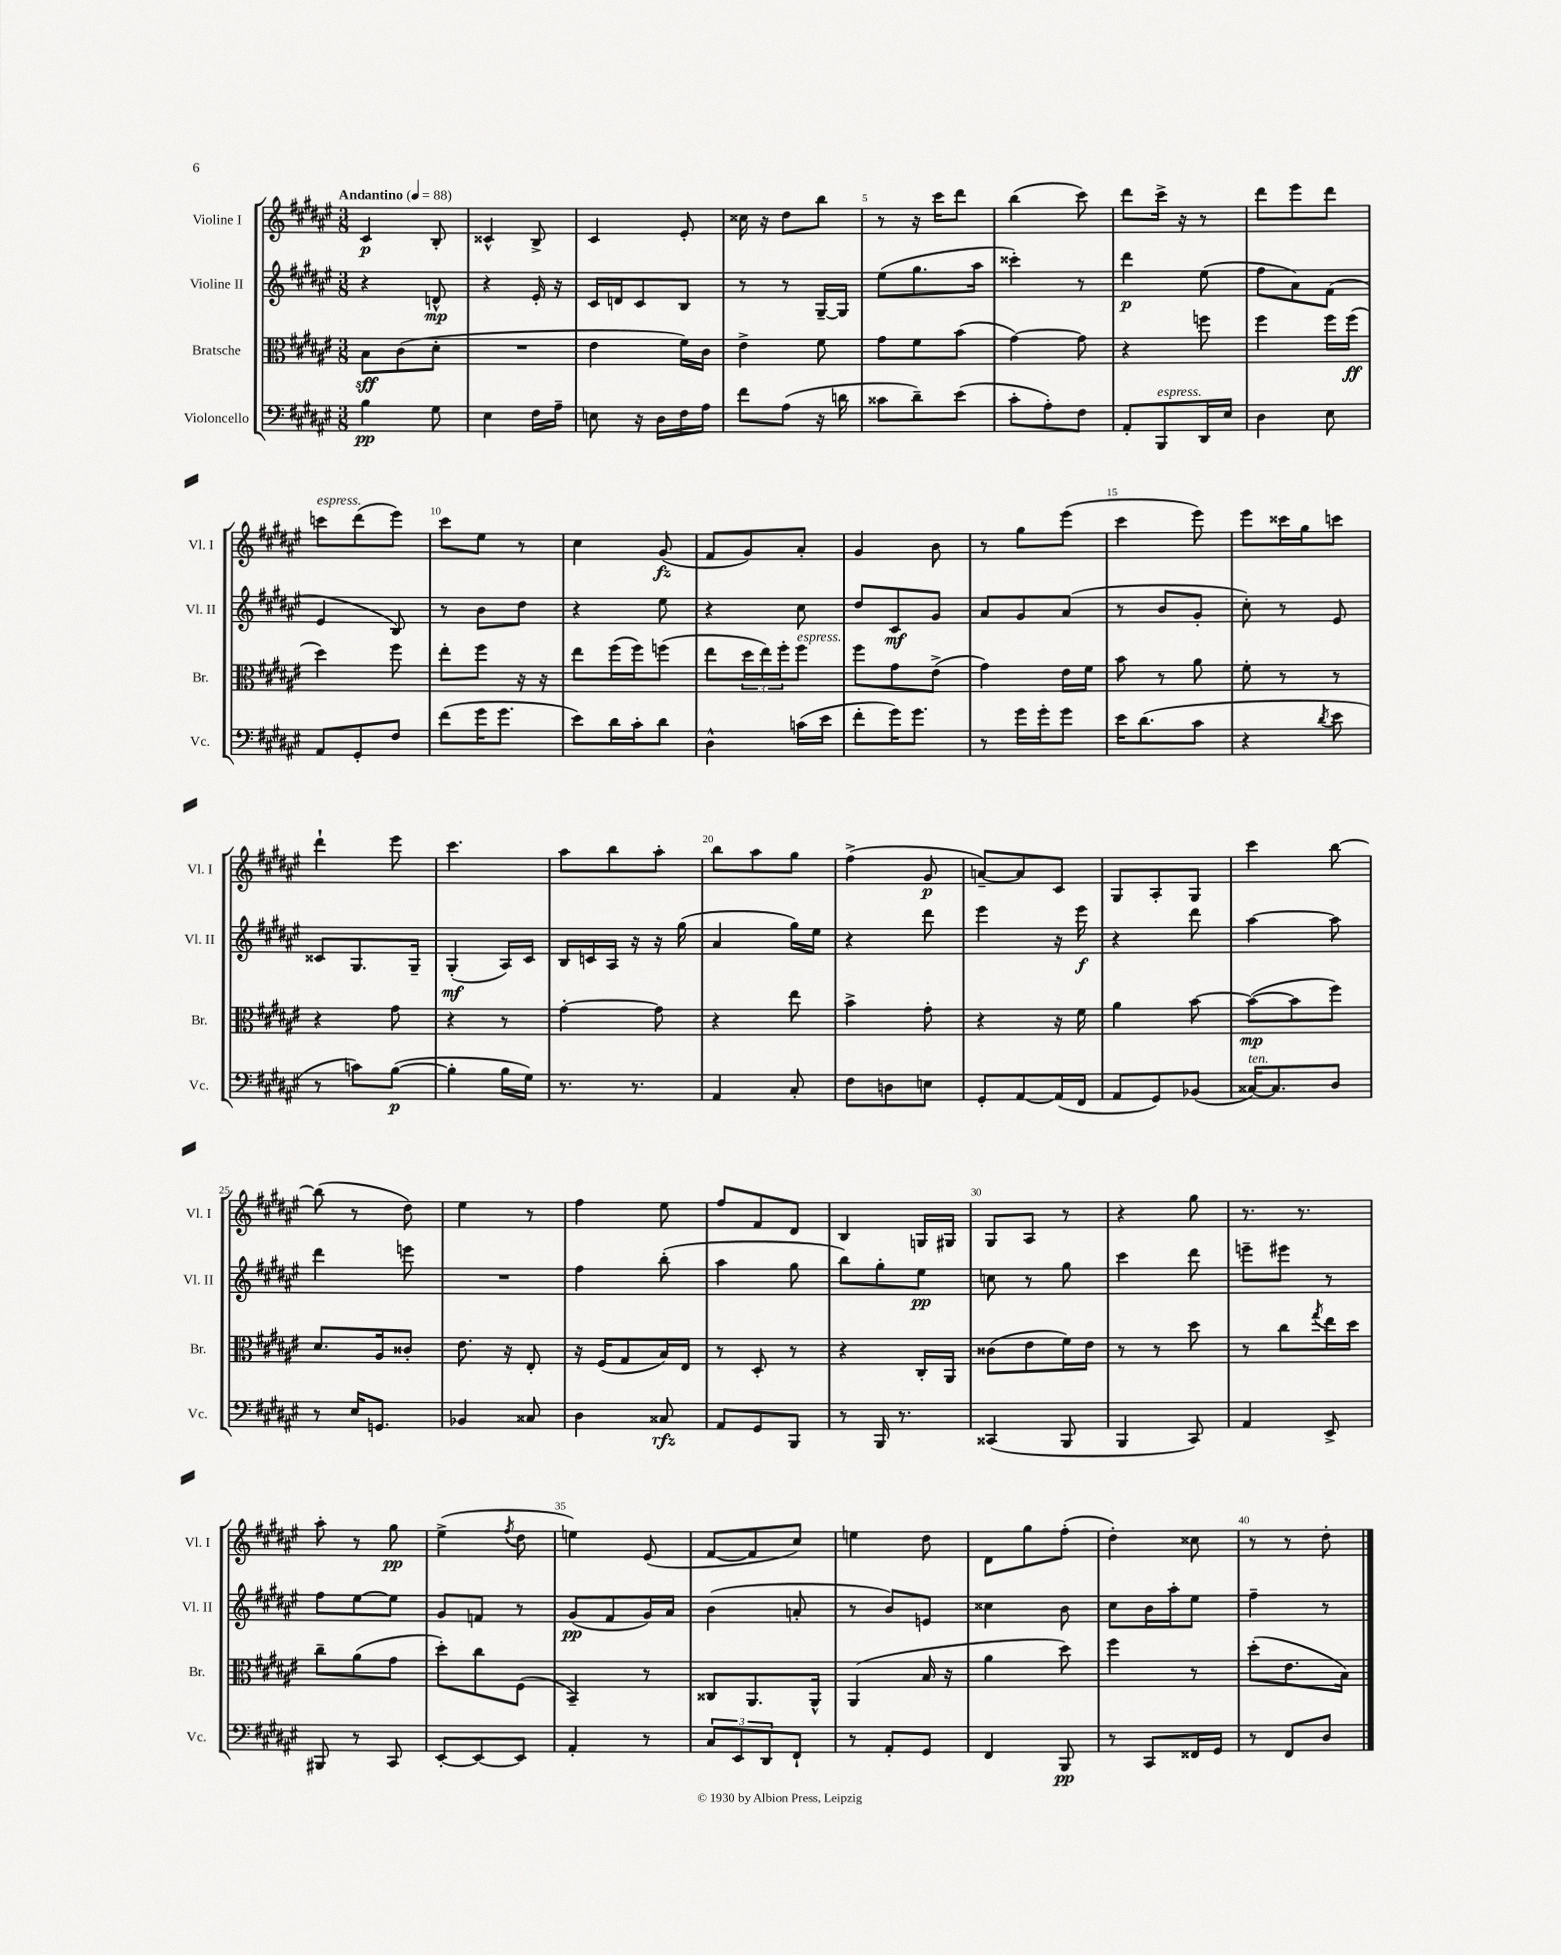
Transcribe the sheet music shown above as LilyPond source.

<<
\new StaffGroup <<
\new Staff = "s0" \with { instrumentName = "Violine I" shortInstrumentName = "Vl. I" } {
    \clef treble \key fis \major \numericTimeSignature \time 3/8 \tempo "Andantino" 4 = 88
    cis'4\p b8-. |
    cisis'4-^ b8-> |
    cis'4 eis'8-. |
    cisis''16 r16 dis''8 b''8 |
    r8 r16 cis'''16 dis'''8 |
    b''4( cis'''8) |
    dis'''8 cis'''16-> r16 r8 |
    dis'''8 eis'''8 dis'''8 |
    c'''8^\markup { \italic "espress." } dis'''8( eis'''8) |
    cis'''8 eis''8 r8 |
    cis''4 gis'8\fz( |
    fis'8 gis'8) ais'8-. |
    gis'4 b'8 |
    r8 gis''8 eis'''8( |
    cis'''4 eis'''8) |
    eis'''8 cisis'''16 gis''16 c'''8 |
    dis'''4-! eis'''8 |
    cis'''4. |
    ais''8 b''8 ais''8-. |
    b''8 ais''8 gis''8 |
    fis''4->( gis'8\p |
    a'8~--) a'8 cis'8 |
    gis8 ais8-. gis8 |
    cis'''4 b''8~ |
    b''8( r8 dis''8) |
    eis''4 r8 |
    fis''4 eis''8 |
    fis''8 fis'8 dis'8 |
    b4 g16 gis16 |
    gis8 ais8 r8 |
    r4 gis''8 |
    r8. r8. |
    ais''8-. r8 gis''8\pp |
    eis''4->( \acciaccatura { fis''8 } dis''8 |
    e''4) eis'8( |
    fis'8~ fis'8 cis''8) |
    e''4 dis''8 |
    dis'8 gis''8 fis''8-.( |
    dis''4-.) cisis''8 |
    r8 r8 dis''8-. \bar "|." |
}
\new Staff = "s1" \with { instrumentName = "Violine II" shortInstrumentName = "Vl. II" } {
    \clef treble \key fis \major \numericTimeSignature \time 3/8
    r4 d'8-^\mp |
    r4 eis'16-. r16 |
    cis'16 d'16 cis'8 b8 |
    r8 r8 gis16~-- gis16 |
    eis''8( gis''8. ais''16 |
    cisis'''4-.) r8 |
    dis'''4\p eis''8( |
    fis''8 ais'8) fis'8( |
    eis'4 b8) |
    r8 b'8 dis''8 |
    r4 eis''8 |
    r4 cis''8 |
    dis''8 cis'8\mf gis'8 |
    ais'8 gis'8 ais'8( |
    r8 b'8 gis'8-. |
    cis''8-.) r8 eis'8 |
    cisis'8 gis8. gis16-- |
    gis4-.\mf( ais16) cis'16 |
    b16 c'16 ais16 r16 r16 gis''16( |
    ais'4 gis''16) eis''16 |
    r4 dis'''8 |
    eis'''4 r16 eis'''16\f |
    r4 dis'''8 |
    ais''4~ ais''8 |
    dis'''4 e'''8 |
    R4. |
    fis''4 b''8-.( |
    ais''4 gis''8 |
    b''8) gis''8-. eis''8\pp |
    c''8 r8 gis''8 |
    cis'''4 dis'''8 |
    e'''8-- eis'''8 r8 |
    fis''8 eis''8~ eis''8 |
    gis'8 f'8 r8 |
    gis'8\pp( fis'8 gis'16) ais'16 |
    b'4( a'8-. |
    r8 b'8) e'8 |
    cisis''4 b'8 |
    cis''8 b'16 ais''16-. eis''8 |
    fis''4-- r8 \bar "|." |
}
\new Staff = "s2" \with { instrumentName = "Bratsche" shortInstrumentName = "Br." } {
    \clef alto \key fis \major \numericTimeSignature \time 3/8
    b8\sff cis'8( dis'8-. |
    R4. |
    eis'4 fis'16) cis'16 |
    eis'4-> fis'8 |
    gis'8 fis'8 b'8( |
    gis'4~) gis'8 |
    r4 f''8 |
    fis''4 fis''16 fis''16\ff( |
    dis''4) fis''8 |
    eis''8-. fis''8 r16 r16 |
    eis''8 fis''16( fis''16) f''8( |
    eis''8 \tuplet 3/2 { dis''16 eis''16) fis''16-. } fis''8^\markup { \italic "espress." } |
    fis''8 gis'8 eis'8->( |
    gis'4) eis'16 fis'16 |
    b'8 r8 ais'8 |
    fis'8-. r8 r8 |
    r4 gis'8 |
    r4 r8 |
    gis'4~-. gis'8 |
    r4 eis''8 |
    b'4-> gis'8-. |
    r4 r16 fis'16 |
    ais'4 b'8~ |
    b'8~\mp( b'8 fis''8) |
    dis'8. ais16 cisis'8-. |
    eis'8. r16 eis8-. |
    r16 fis16( gis8 b16) eis16 |
    r8 dis8-. r8 |
    r4 cis16-. ais,16 |
    cisis'8( eis'8 fis'16) eis'16 |
    r8 r8 dis''8 |
    r8 cis''8 \acciaccatura { gis''8 } eis''16 dis''16 |
    cis''8-- ais'8( gis'8 |
    dis''8-.) cis''8 fis8( |
    b,4--) r8 |
    cisis8 ais,8. ais,16-^ |
    ais,4( b16 r16 |
    ais'4 dis''8) |
    fis''4 r8 |
    dis''8-.( eis'8. b16) \bar "|." |
}
\new Staff = "s3" \with { instrumentName = "Violoncello" shortInstrumentName = "Vc." } {
    \clef bass \key fis \major \numericTimeSignature \time 3/8
    b4\pp gis8 |
    eis4 fis16 ais16-- |
    e8 r16 dis16 fis16 ais16 |
    fis'8 ais8( r16 d'16 |
    cisis'8 dis'8--) eis'8( |
    cis'8-. ais8-.) fis8 |
    ais,8-. b,,8^\markup { \italic "espress." } dis,16 eis16 |
    dis4 eis8 |
    ais,8 gis,8-. fis8 |
    fis'8( gis'16 gis'8. |
    eis'8) dis'16 cis'16-. dis'8 |
    dis4-^ c'16( eis'16 |
    fis'8-. gis'16) gis'8. |
    r8 gis'16 gis'16-. gis'8 |
    eis'16 dis'8.( cis'8 |
    r4 \acciaccatura { dis'8 } eis'8 |
    r8 c'8) b8~\p( |
    b4-. b16 gis16) |
    r8. r8. |
    ais,4 cis8-. |
    fis8 d8 e8 |
    gis,8-. ais,8~ ais,16( fis,16 |
    ais,8 gis,8) bes,8( |
    cisis16~^\markup { \italic "ten." }) cisis8. dis8 |
    r8 eis16 g,8. |
    bes,4 cisis8 |
    dis4 cisis8\rfz |
    ais,8 gis,8 b,,8 |
    r8 b,,16 r8. |
    cisis,4( b,,8 |
    b,,4 cis,8) |
    ais,4 eis,8-> |
    bis,,8 r8 cis,8 |
    eis,8~-. eis,8~ eis,8 |
    ais,4-. r8 |
    \tuplet 3/2 { cis8 eis,8 dis,8 } fis,8-! |
    r8 ais,8-. gis,8 |
    fis,4 b,,8\pp |
    r8 cis,8 fisis,16 gis,16 |
    r8 fis,8 dis8 \bar "|." |
}
>>
>>
\layout { \context { \Score \override BarNumber.break-visibility = ##(#f #t #t) barNumberVisibility = #(every-nth-bar-number-visible 5) } }
